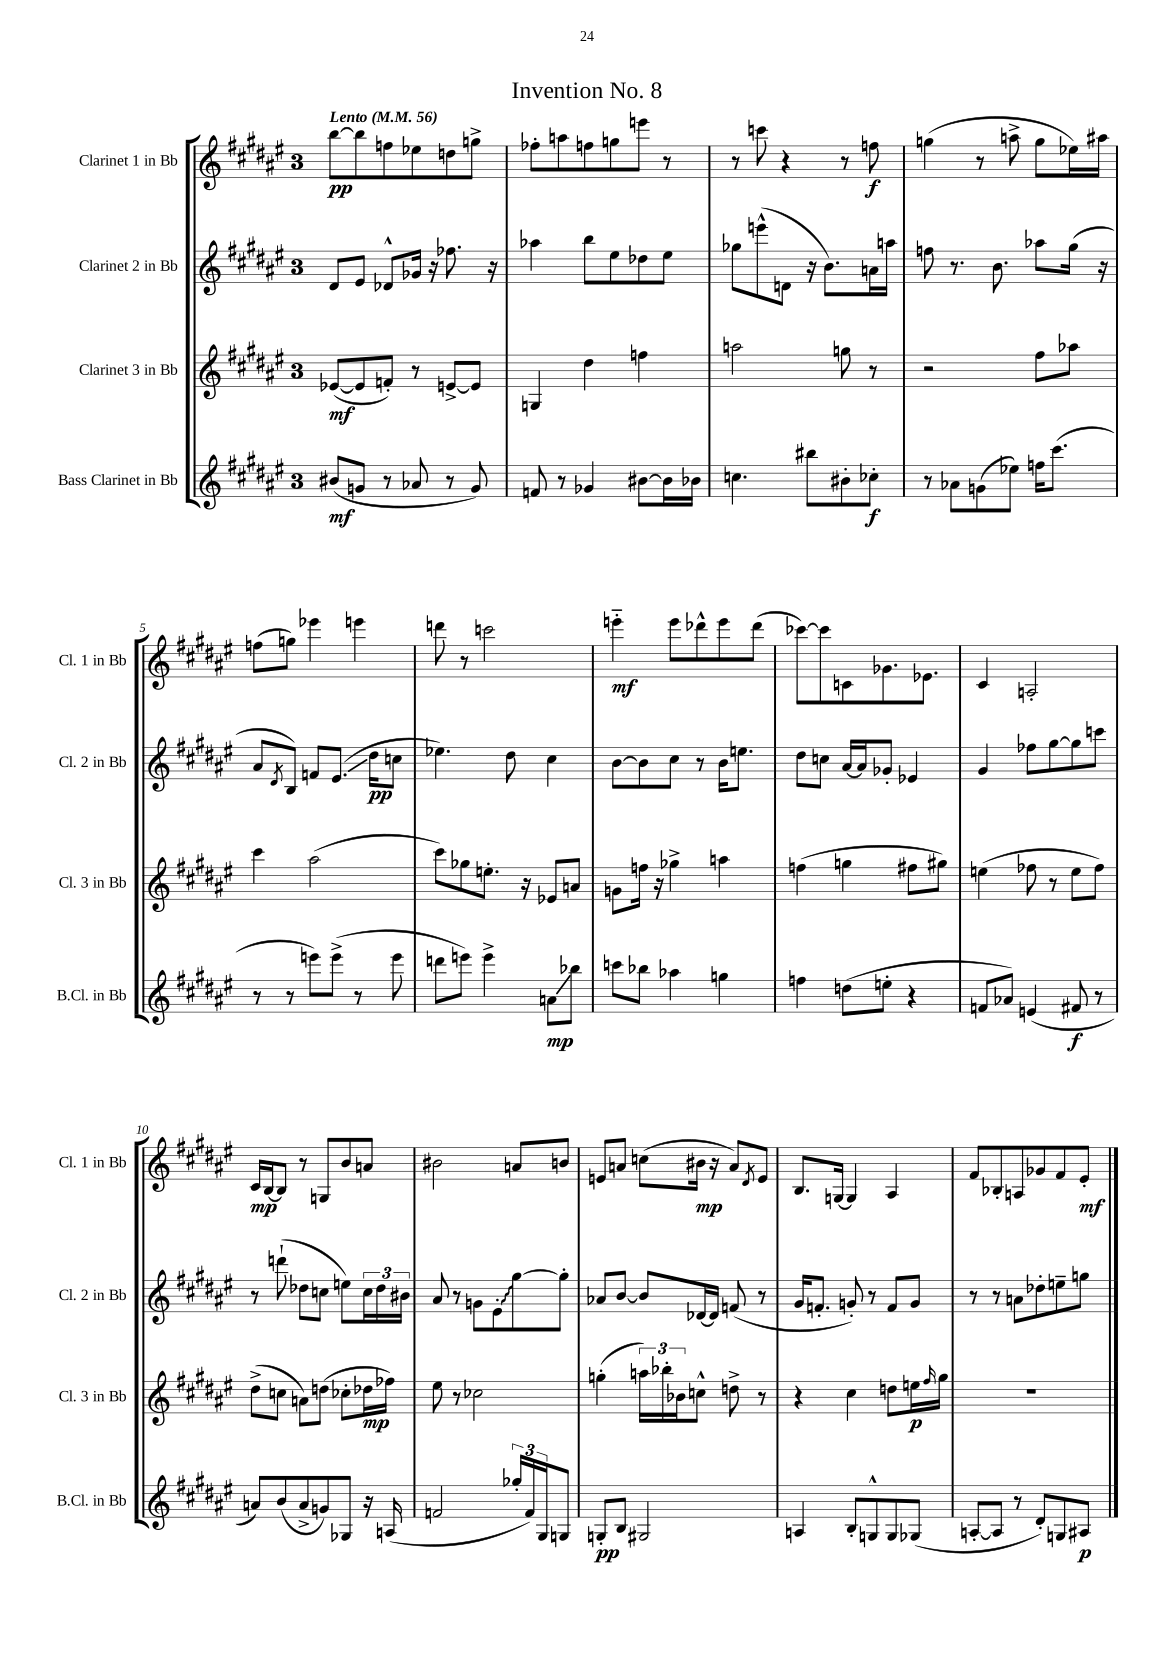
\header { title = "Invention No. 8" }
<<
\new StaffGroup <<
\new Staff = "s0" \with { instrumentName = "Clarinet 1 in Bb" shortInstrumentName = "Cl. 1 in Bb" } {
    \clef treble \key fis \major \once \override Staff.TimeSignature.style = #'single-digit \time 3/4 \tempo "Lento" 4 = 56
    b''8~\pp b''8 f''8 ees''8 d''8 g''8-> |
    fes''8-. a''8 f''8 g''8 e'''8 r8 |
    r8 c'''8 r4 r8 f''8\f |
    g''4( r8 a''8-> g''8 ees''16) ais''16 |
    f''8( g''8) ees'''4 e'''4 |
    d'''8 r8 c'''2 |
    e'''4-_\mf e'''8 des'''8-^ e'''8 des'''8( |
    ces'''8~) ces'''8 c'8 ges'8. ees'8. |
    cis'4 a2-. |
    cis'16\mp b16~ b8 r8 g8 b'8 a'8 |
    bis'2 a'8 b'8 |
    \once \override Glissando.style = #'zigzag e'8\glissando a'8 c''8( bis'16\mp r16 a'8) \acciaccatura { dis'8 } e'8 |
    b8. g16~ g4 ais4 |
    fis'8 bes8-. a8 ges'8 fis'8 eis'8-.\mf \bar "|." |
}
\new Staff = "s1" \with { instrumentName = "Clarinet 2 in Bb" shortInstrumentName = "Cl. 2 in Bb" } {
    \clef treble \key fis \major \once \override Staff.TimeSignature.style = #'single-digit \time 3/4
    dis'8 eis'8 des'8-^ ges'16 r16 fes''8. r16 |
    aes''4 b''8 eis''8 des''8 eis''8 |
    ges''8 e'''8-^( d'8 r16 b'8.) a'16 a''16 |
    f''8 r8. b'8. aes''8 gis''16( r16 |
    ais'8 \acciaccatura { dis'8 } b8) f'8 eis'8.\glissando( dis''16\pp c''8 |
    ees''4.) dis''8 cis''4 |
    b'8~ b'8 cis''8 r8 b'16 e''8. |
    dis''8 c''8 ais'16~ ais'16 ges'8-. ees'4 |
    gis'4 fes''8 gis''8~ gis''8 c'''8 |
    r8 d'''8-!( des''8 c''8 e''8) \tuplet 3/2 { c''16 des''16 bis'16 } |
    ais'8 r8 g'8 \once \override Glissando.style = #'zigzag eis'8-.\glissando gis''8~ gis''8-. |
    aes'8 b'8~ b'8 des'16~ des'16 f'8( r8 |
    gis'16 f'8.-. g'8-.) r8 f'8 g'8 |
    r8 r8 a'8 des''8-. e''8-- g''8 \bar "|." |
}
\new Staff = "s2" \with { instrumentName = "Clarinet 3 in Bb" shortInstrumentName = "Cl. 3 in Bb" } {
    \clef treble \key fis \major \once \override Staff.TimeSignature.style = #'single-digit \time 3/4
    ees'8~\mf( ees'8 f'8-.) r8 e'8~-> e'8 |
    g4 dis''4 f''4 |
    a''2 g''8 r8 |
    r2 fis''8 aes''8 |
    cis'''4 ais''2( |
    cis'''8) ges''8 e''8.-. r16 ees'8 a'8 |
    g'8 f''16 r16 ges''4-> a''4 |
    f''4( g''4 fis''8 gis''8) |
    e''4( fes''8 r8 e''8 fes''8) |
    dis''8->( c''8 a'8) d''8( ces''8-. des''16\mp fes''16) |
    eis''8 r8 ces''2 |
    g''4-.( \tuplet 3/2 { a''16) bes''16-. bes'16 } c''8-^ d''8-> r8 |
    r4 cis''4 d''8 e''16\p \grace { fis''16 } gis''16 |
    R2. \bar "|." |
}
\new Staff = "s3" \with { instrumentName = "Bass Clarinet in Bb" shortInstrumentName = "B.Cl. in Bb" } {
    \clef treble \key fis \major \once \override Staff.TimeSignature.style = #'single-digit \time 3/4
    bis'8\mf( g'8 r8 aes'8 r8 g'8) |
    f'8 r8 ges'4 bis'8~ bis'16 bes'16 |
    c''4. bis''8 bis'8-. ces''8-.\f |
    r8 aes'8 g'8( ees''8) f''16 cis'''8.( |
    r8 r8 e'''8) e'''8->( r8 e'''8 |
    d'''8 e'''8) e'''4-> a'8\glissando\mp bes''8 |
    c'''8 bes''8 aes''4 g''4 |
    f''4 d''8( e''8-. r4 |
    f'8 aes'8) e'4( fis'8\f r8 |
    a'8) b'8( a'8-> g'8) ges8 r16 a16( |
    f'2 \tuplet 3/2 { ges''16-. f'16) gis16 } g8 |
    g8-.\pp b8 gis2 |
    a4 b8-. g8-^ g8 ges8( |
    a8~-. a8 r8 dis'8-.) g8 ais8\p \bar "|." |
}
>>
>>
